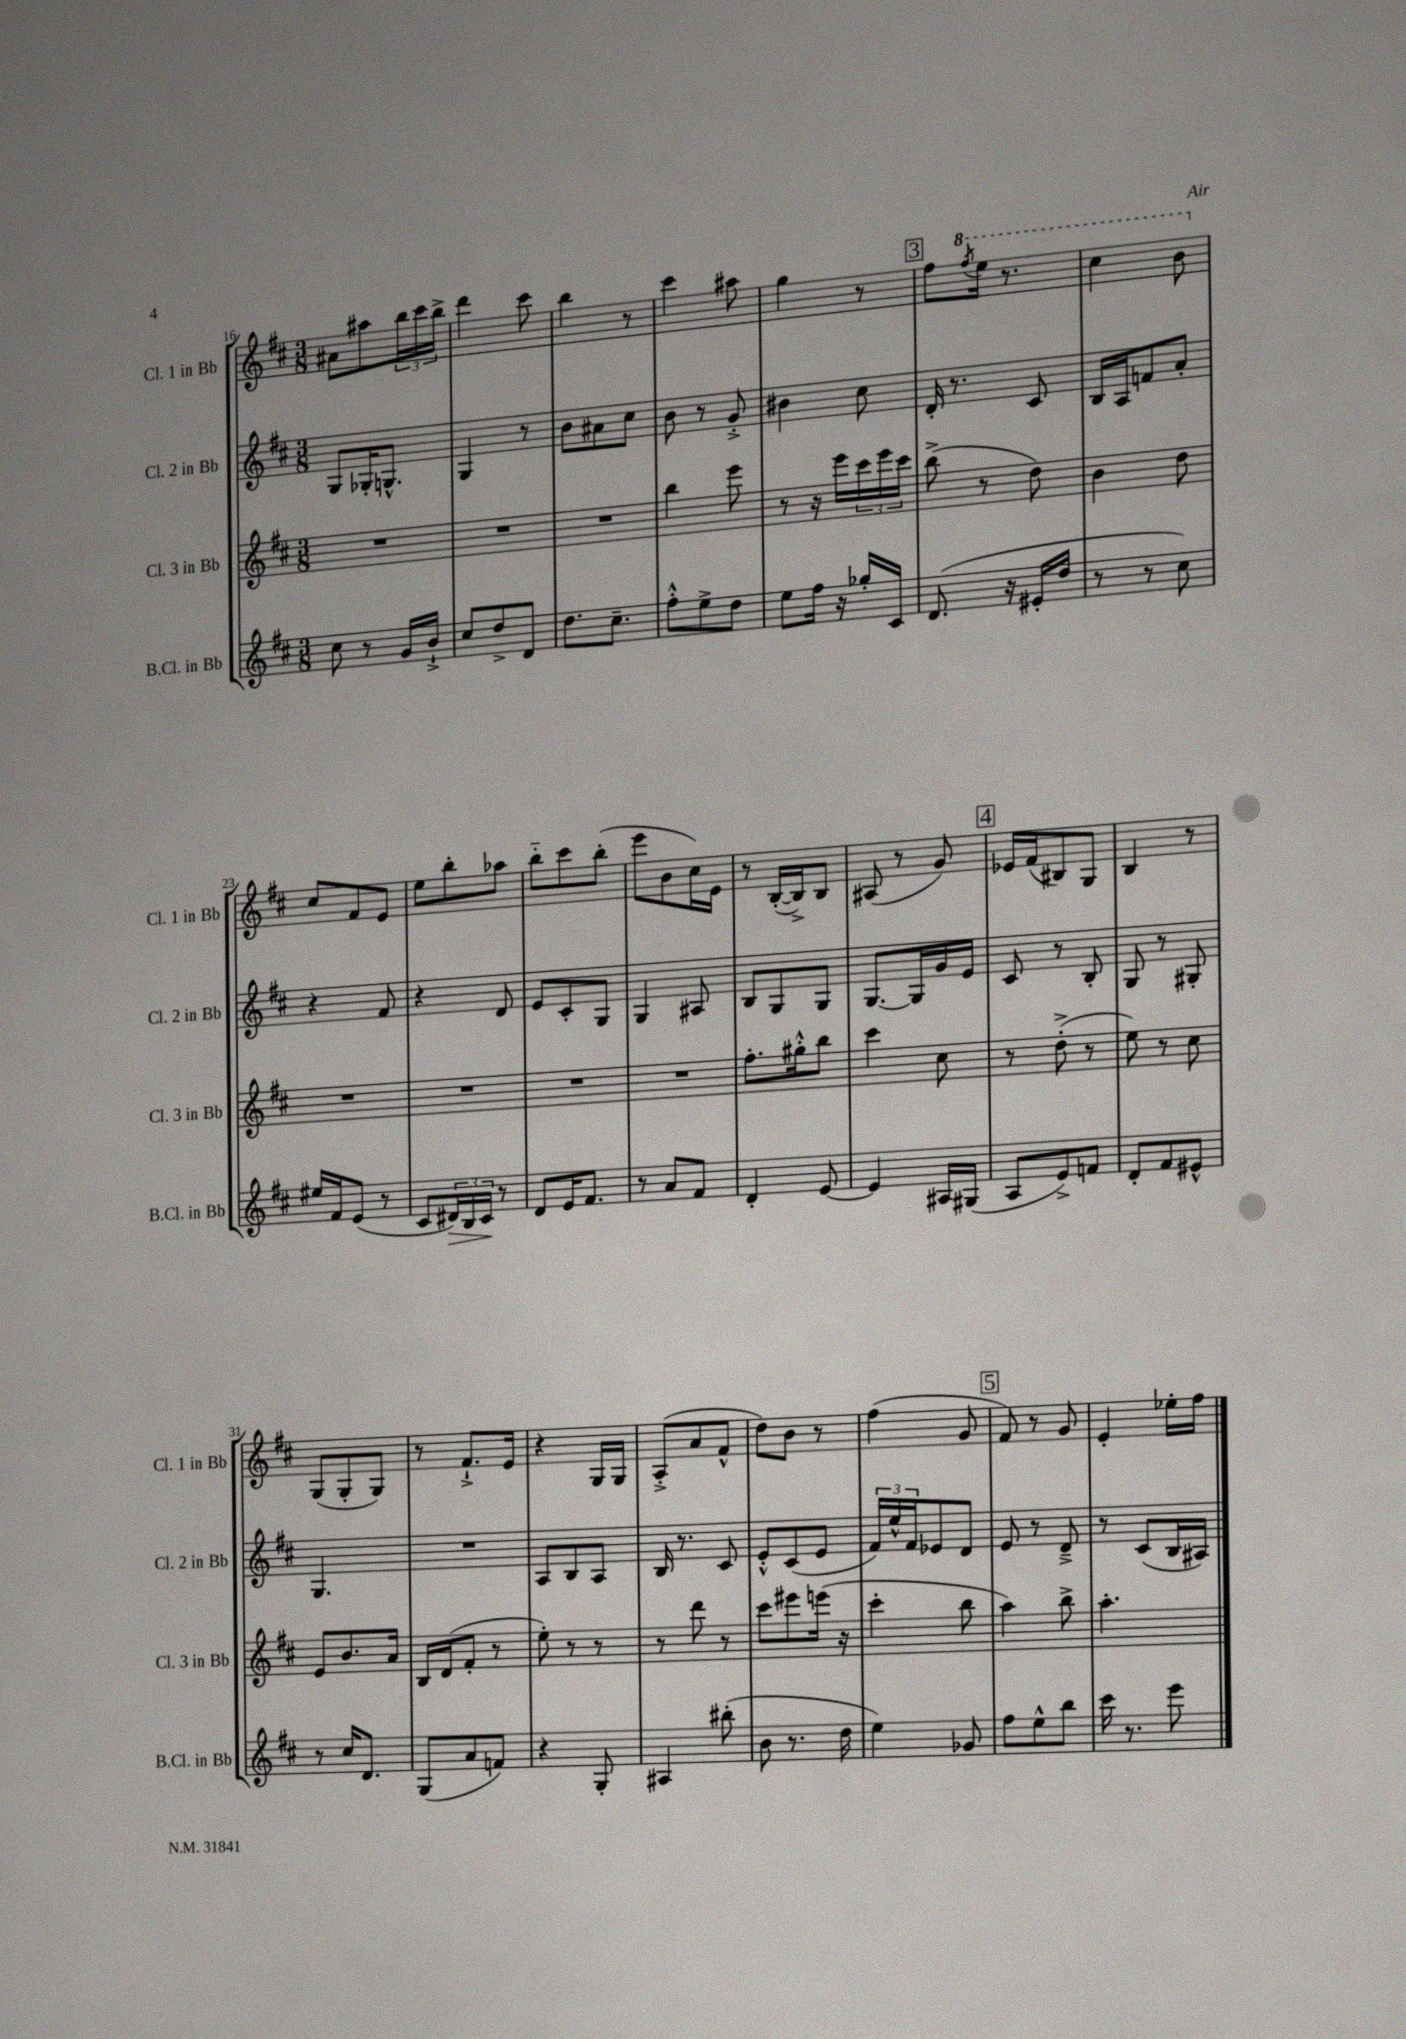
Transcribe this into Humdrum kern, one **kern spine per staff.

**kern	**kern	**kern	**kern
*staff4	*staff3	*staff2	*staff1
*clefG2	*clefG2	*clefG2	*clefG2
*k[f#c#]	*k[f#c#]	*k[f#c#]	*k[f#c#]
*M3/8	*M3/8	*M3/8	*M3/8
8cc#	4.r	8G	8a#
8r	.	16G-'	8aa#
.	.	8.G^^	.
16g	.	.	24bb
.	.	.	24ccc#
16b`^	.	.	.
.	.	.	24bb^
=	=	=	=
8cc#	4.r	4G	4ddd
8dd^	.	.	.
8d	.	8r	8ccc#
=	=	=	=
8.dd	4.r	8b	4bb
.	.	8a#	.
8.cc#~	.	.	.
.	.	8cc#	8r
=	=	=	=
8ff#'^^	4bb	8b	4ccc#
8ee^	.	8r	.
8dd	8eee	8g'^	8aa#
=	=	=	=
8ee	8r	4b#	4gg
16ff#	16r	.	.
16r	16eee	.	.
16gg-'	24ccc#	8cc#	8r
.	24eee	.	.
16c#	.	.	.
.	24ccc#	.	.
=	=	=	=
(8.d	(8bb^	16d'	8ff#
.	.	8.r	.
.	.	.	8qfff#
.	8r	.	16eee
16r	.	.	8.r
16e#'	8dd)	8c#	.
16dd	.	.	.
=	=	=	=
8r	4b	16B	4ccc#
.	.	16A	.
8r	.	8f	.
8cc#)	8dd	8a'	8bb
=	=	=	=
16ee#	4.r	4r	8cc#
16f#	.	.	.
(8e	.	.	8f#
8r	.	8f#	8e
=	=	=	=
8c#	4.r	4r	8ee
24d#)	.	.	8bb'
24B	.	.	.
24c#	.	.	.
8r	.	8d	8aa-
=	=	=	=
8d	4.r	8e	8bb'~
16e	.	8c#'	8ccc#
8.f#	.	.	.
.	.	8G	(8bb'
=	=	=	=
8r	4.r	4G	8eee
8a	.	.	8b
8f#	.	8A#	16cc#)
.	.	.	16e
=	=	=	=
4d'	8.ff#'	8B	8r
.	.	8G	([16B'
.	16gg#'^^	.	16B^])
[8e	8bb	8G	8B
=	=	=	=
4e]	4ccc#	[8.G	(8A#
.	.	.	8r
.	.	16G]	.
16A#	8cc#	16g	8g)
(16G#	.	16e	.
=	=	=	=
8A	8r	8c#	16e-
.	.	.	(16f#
8e^)	(8dd'^	8r	8B#)
8f	8r	8B'	8G
=	=	=	=
8d'	8ee)	8G	4B
8f#	8r	8r	.
8e#^^	8cc#	8G#'	8r
=	=	=	=
8r	8e	4.G	(8G
16cc#	8.b	.	8G'
8.d	.	.	.
.	.	.	8G)
.	16a	.	.
=	=	=	=
(8G	16B	4.r	8r
.	(16d	.	.
8a	8f#'	.	8.f#`^
8f)	8r	.	.
.	.	.	16e
=	=	=	=
4r	8ee')	8A	4r
.	8r	8B	.
8G'	8r	8A	16G
.	.	.	16G
=	=	=	=
4A#	8r	16B	(8A'^
.	.	8.r	.
.	8ddd	.	8a
(8bb#'	8r	8c#	8f#^^
=	=	=	=
8b	8ccc#	8e'^^	8dd)
8.r	8eee#	(8c#	8b
.	(16eee	8e	8r
16dd	16r	.	.
=	=	=	=
4ee)	4ccc#'	24f#)	(4ff#
.	.	24ee^^	.
.	.	24f#	.
.	.	8e-	.
8g-	8bb	8d	8g
=	=	=	=
8ff#	4aa)	8e	8f#)
8ee^^	.	8r	8r
8bb	8bb^	8d~^	8g
=	=	=	=
16ccc#	4.aa'	8r	4e'
8.r	.	.	.
.	.	(8c#	.
8eee	.	16B	16ee-'
.	.	16A#)	16ff#
==	==	==	==
*-	*-	*-	*-
